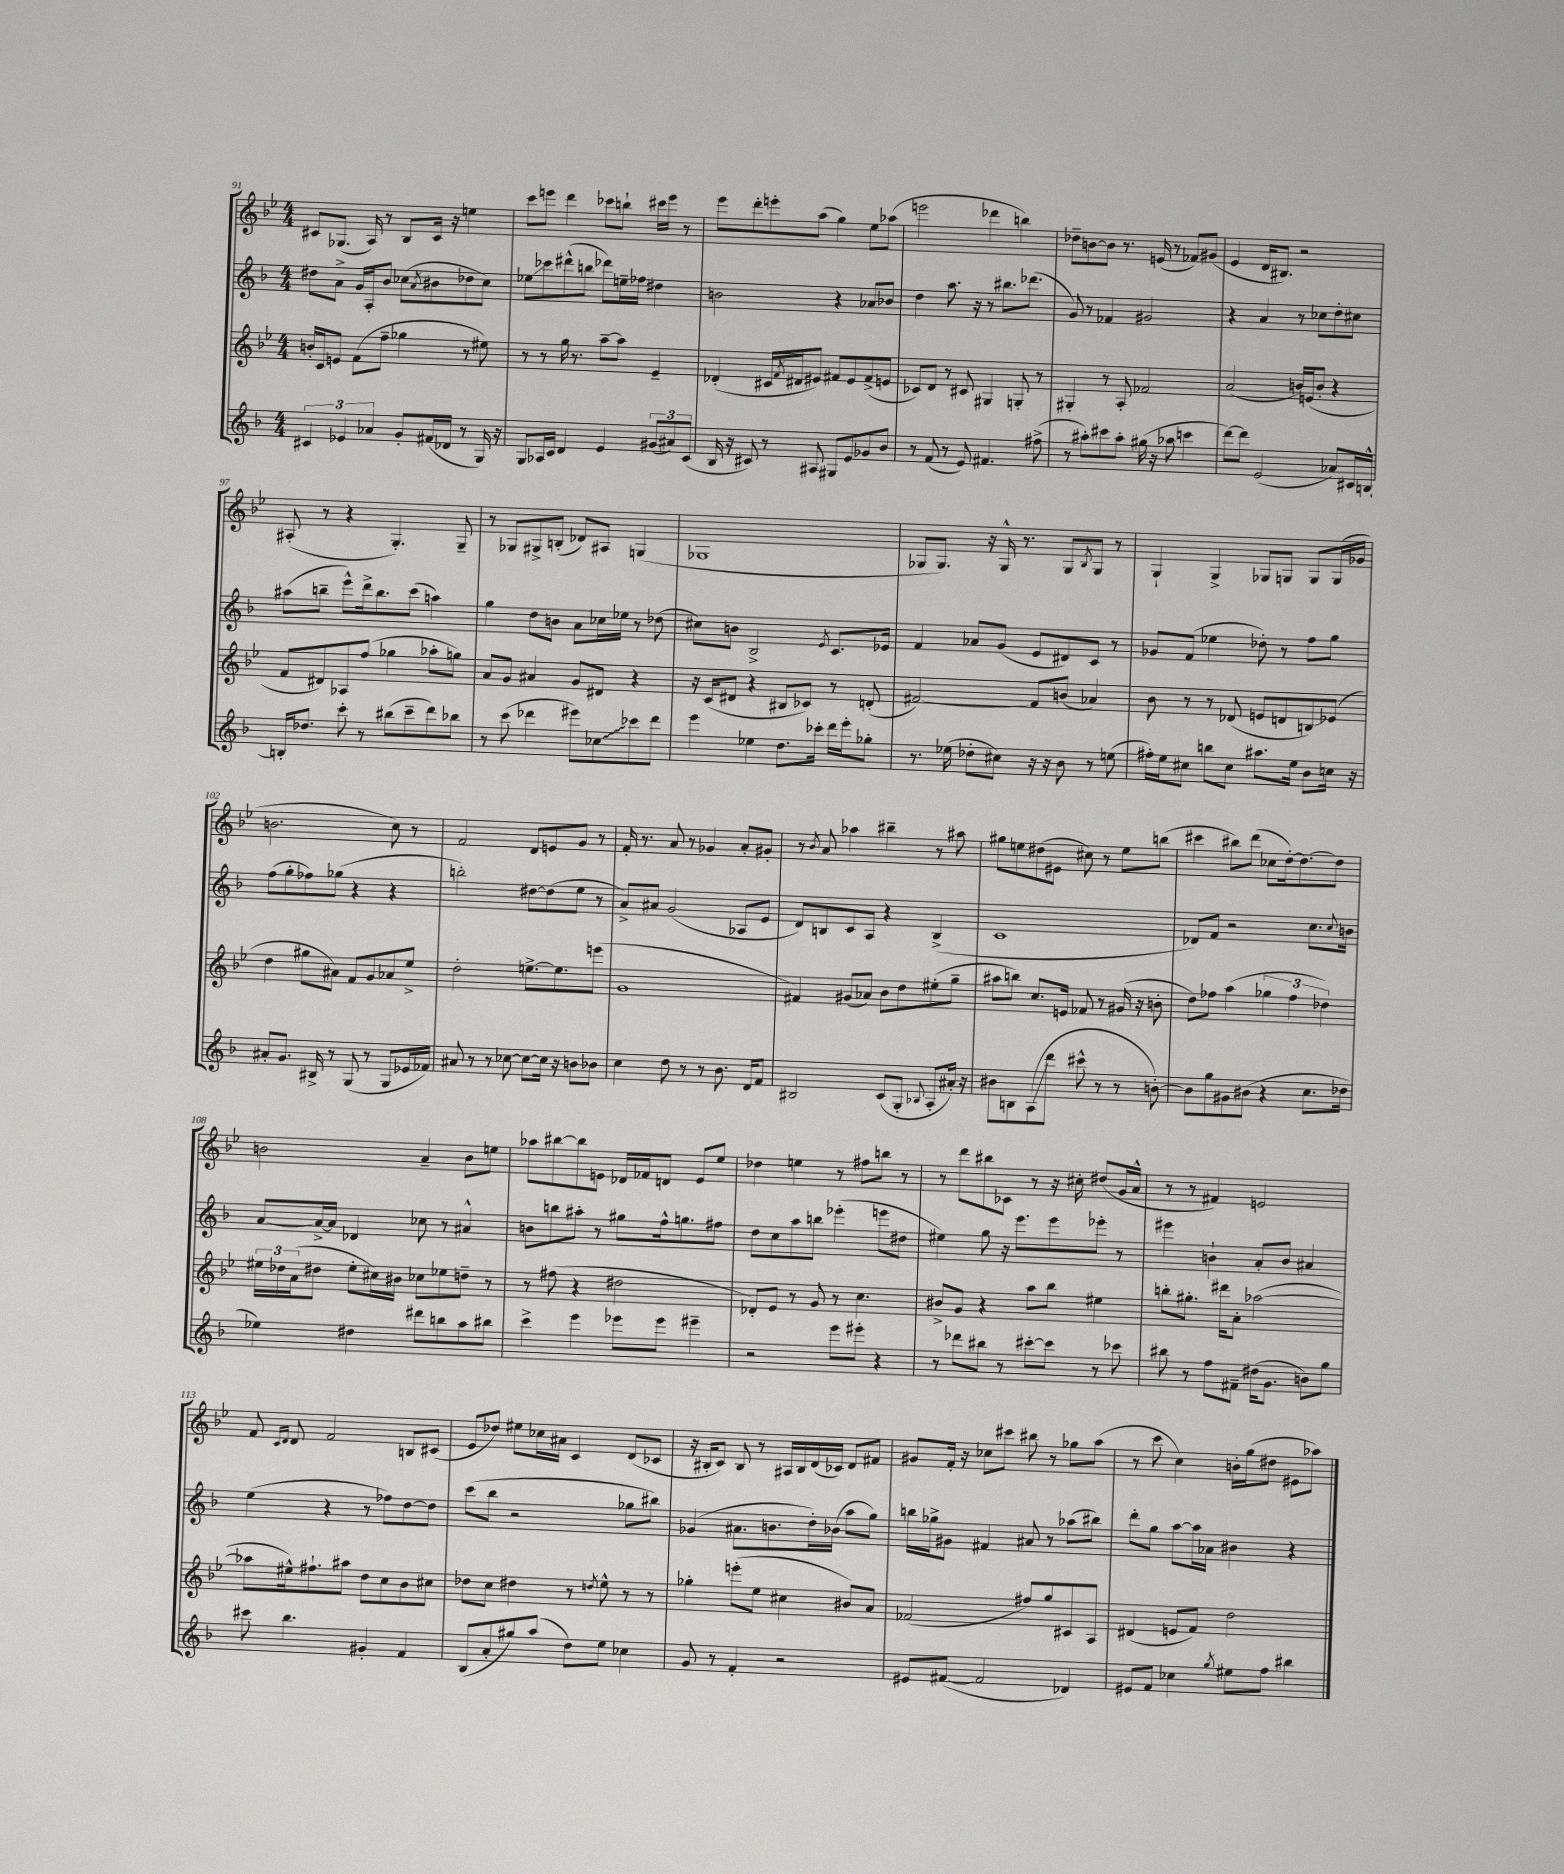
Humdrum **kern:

**kern	**kern	**kern	**kern
*staff4	*staff3	*staff2	*staff1
*clefG2	*clefG2	*clefG2	*clefG2
*k[b-]	*k[b-e-]	*k[b-]	*k[b-e-]
*M4/4	*M4/4	*M4/4	*M4/4
6c#/	16b'/LL	8dd#\L	8c#/L
.	16c/J	.	.
.	8e/J	8a^\J	(8.G-/J
6e-/	.	.	.
.	(8f\L	16g/LL	.
.	.	16A'/J	16A/)
6a-/	.	.	.
.	8ff~\J	8b-/J	8r
8g'/L	4gg-\	(8cc-\L	8B-/L
.	.	8qa/	.
(16f#/L	.	8b#\	16c#/Jk
16d-/JJ	.	.	16r
8r	8r	8dd-\	4ee\
16G/)	8ee#\)	8cc-\J)	.
16r	.	.	.
=	=	=	=
8G/L	8r	8ee-\L	8ccc\L
16A-/L	8r	8ccc-\	8eee\J
16c/JJ	.	.	.
4d/	16gg\	(8ddd#^^\	4ddd\
.	8.r	.	.
.	.	8bb\J	.
4e/	[8aa~\L	8ddd-\L)	8ccc-\L
.	8aa\]J	16ee~\L	8bb`\J
.	.	16ff-\JJ	.
(12g#/L	4e-~/	4dd#\	16ccc#\LL
.	.	.	16eee\JJ
12a#/)	.	.	.
.	.	.	8r
(12c/J	.	.	.
=	=	=	=
16B-/	(4d-'/	2b\	8eee-\L
16r	.	.	.
8c#/)	.	.	8ddd'\
8r	16c#/LL	.	8eee'\
.	8qf/	.	.
.	16d#/J	.	.
8A#/	8e#/J)	.	(8aa\J
8G#/L	8f#/L	4r	4gg\)
8e/	8e#/	.	.
8g-/	(8f#^/	8a-/L	8ee-\L
8b-/J	8e/J	8b-/J	(8aa-\J
=	=	=	=
8r	8c-/L)	4dd\	2eee\
(8f/	8d/J	.	.
8r	8r	8.aa\	.
8e/)	8c#/	.	.
.	.	16r	.
4.f#/	4G#/	8r	4ddd-\
.	.	8.bb#\L	.
.	8G'/	.	4bb\)
.	.	(8.ddd-\J	.
(8ff#^\	8r	.	.
=	=	=	=
8r	4G#'/	8g/)	8dd-~\L
8aa#'\L)	.	8r	[8b\
8ccc#\	8r	4f-/	8b\]J
8aa#'\J	8A'/	.	8.r
(16gg#\	2f-/	2g#/	.
16r	.	.	(16e/
8aa-\	.	.	8r
4ccc\	.	.	8f-/L)
.	.	.	(8g#/J
=	=	=	=
[8ddd\L)	(2a/	4r	4e-/
8ddd\]J	.	.	.
(2e/	.	4a/	16d/LK
.	.	.	8.B#/J)
.	16b/LL)	8r	2r
.	(16e/J	.	.
.	8b'/J	8cc-\L	.
8a-/L)	4r	8dd'\	.
16c#/L	.	8cc#\J	.
[16B^^/JJ	.	.	.
=	=	=	=
16B'/]LK	8f/L	(8aa#\L	(8A#'/
8.dd-/J	.	.	.
.	8d#/)	8bb~\J	8r
8ccc'\	8A-/	8eee^^\L)	4r
8r	(8ff/J	16ddd^\k	.
.	.	8.bb\	.
(8bb#\L	4gg-\	.	4.G'/)
8ccc~\	.	(8ccc\J	.
8ddd\)	8aa-'\L	4aa\)	.
8bb-\J	8gg\J)	.	8G~/
=	=	=	=
8r	8a/L	4gg\	8r
(8ccc\	8g/J	.	8G-/L
4ddd-\	4a#/	8dd\L	8G#^/
.	.	8b\J	(8B'/J
8eee#\L)	8g/L	8a\L	8d-/L)
8cc-\	8d#/J	16cc-\L	8A#/J
.	.	16ee-\JJ	.
8ccc-\	4r	8r	(4G/
8ddd-\J	.	(8dd-\	.
=	=	=	=
4eee\	16r	8cc#\L)	1G-
.	(16c/LK	.	.
.	8d#/J	8b\J	.
4ee-\	4r	2B-^/	.
8.dd\L	8B#/L	.	.
.	8c-/J)	.	.
16ccc-'\Jk	.	.	.
.	.	8qe/	.
16ddd\LL	8r	8.c/L	.
16eee'\J	.	.	.
8gg-'\J	(8d'/	.	.
.	.	16e-/Jk	.
=	=	=	=
8.r	[2f#/)	4f/	8G-/L
.	.	.	8.G-/J)
(16ee-\	.	.	.
8dd-'\L	.	8a-/L	.
.	.	.	16r
8cc#\J)	.	(8g/J	16G-^^/
.	.	.	8.r
16r	8f#/]L	8e/L	.
16r	.	.	.
8b-\	(8b/J	8d#/)	8G-/L
.	.	.	8qB-/
8r	4a-/)	8c/J	8G-/J
(8ee\	.	8r	8r
=	=	=	=
16ff#'\LL)	8b-\	8g-/L	4G`/
16ee\J	.	.	.
8cc#\J	8r	(8f/J	.
8bb\L	8r	4ee-\	4G^/
8cc#\J	(8d-/	.	.
8.aa#\L	8e/L	8dd-'\)	8G-/L
.	8d/	8r	8G/J
16ee\Jk	.	.	.
8b-\L	8B/)	8ff\L	8G/L
16cc\Jk	(8e-/J	8gg\J	(16G/L
16r	.	.	16g-/JJ
=	=	=	=
8a#'/L	4dd\	(8ff\L	2.b\
8.g/J	.	8gg'\	.
.	8gg#\L	8ff-\)	.
16B#^/	.	.	.
8r	8a#\J)	(8gg-\J	.
(8G/	8f/L	4r	.
8r	8g/	.	.
8G/L	8a-/	4r	8cc\)
16e-/L	8ee-^/J	.	8r
16f-/JJ)	.	.	.
=	=	=	=
8a#/	2dd'\	2bb'\)	2f/
8r	.	.	.
8r	.	.	.
[8cc-\	.	.	.
8cc-\_L	[8.ee^\L	[8dd#\L	8d/L
16cc-\]Jk	.	(8dd#\]	8e/
16r	8.ee\]	.	.
8b\L	.	8ee\J	8g/J
8b-\J	(8eee\J	8r	8r
=	=	=	=
4cc\	1g	8a^/L)	16f'/
.	.	.	8.r
.	.	8a#/J	.
8dd\	.	(2g/	8a/
8r	.	.	8r
8r	.	.	4g-/
8.b-\	.	.	.
.	.	8A-/L	8a'/L
16d/LK	.	.	.
8f/J	.	8e/J	8g#'/J
=	=	=	=
2B#/	4f#/)	8d/L)	8r
.	.	.	8qb-/
.	.	8B/	8a/
.	(8g#/L	8c/	4aa-\
.	8a-/J)	8A/J	.
(8c/L	8b-\L	4r	4bb#~\
8G'/J	8dd\	.	.
8qqB-/	.	.	.
8A'/L	(8ee#'\	(4B^/	8r
16a#'/Jk)	8gg~\J	.	8aa#\
16r	.	.	.
=	=	=	=
8b#\L	8aa#\L	1c	8gg#\L
8B\	8bb\J)	.	8ee\
(8A\	8.cc/L	.	(8dd#\
8ddd\J	.	.	8e#\J
.	16e/Jk	.	.
8ccc#^^\	8f-/	.	8cc#\)
8r	8r	.	8r
8r	(16g#/	.	8ee\L
.	16r	.	.
[8b'\)	8b'\	.	(8bb\J
=	=	=	=
8b\]L	8dd\L)	8d-/L)	4ccc#\
8gg\	8ff-\J	8f/J	.
8g#\	(4aa\	2r	8bb#\L)
(8b#\J	.	.	(8ddd\J
4r	6gg-\	.	8cc-\L
.	.	.	[16dd'\k)
.	6ff-\	.	.
.	.	.	8.dd\_
8.cc\L	.	8.cc\L	.
.	6dd-\)	.	.
.	.	.	8dd\]J
.	.	8qqcc/	.
16dd-\Jk	.	16b\Jk	.
=	=	=	=
4ee-\)	24ee#\LL	[8a/L	2b\
.	24dd-\	.	.
.	(24a\J	.	.
.	8dd#\J	16a^/_L	.
.	.	16a/]JJ	.
4dd#\	8ee#'\L	4d-/	.
.	16cc#\L)	.	.
.	16b#\JJ	.	.
8ddd#\L	8cc-\L	8cc-\	4a~/
8bb\	8ee-\	8r	.
8aa\	8dd~\J	4a#^^/	8b\L
8bb#\J	8r	.	8ee\J
=	=	=	=
4ccc^\	8r	8b\L	8aa-\L
.	(8ff#\	8bb\	[8bb#\
4eee\	4r	8aa#'\J	8bb#\]
.	.	8r	8e\J
8eee-\L	2dd#\	8gg#\L	16d-/LL
.	.	.	16f-/J
8eee-\J	.	16ff^^\k	8d/J
.	.	8.gg\	.
4eee#~\	.	.	8e/L
.	.	8ff#\J	8ee-/J
=	=	=	=
2r	8d-'/L)	8dd\L	4dd-\
.	8e-/J	8cc\	.
.	8r	8aa\	4ee\
.	8g/	8bb\J	.
8eee\L	8r	(4eee-'\	8r
8eee#'\J	4.cc\	.	8ff#\L
4r	.	8eee\L	8bb\J
.	.	8dd#\J	8r
=	=	=	=
8r	8b#^/L	4ee#\)	8r
8ddd-\L	8g/J	.	8ddd\L
8bb#\J	4r	8gg\	8bb#\
8r	.	16r	8c-\J
.	.	8.eee\L	.
[8ccc#'\L	8aa\L	.	8r
8ccc#\]J	8bb-\J	8eee\	16r
.	.	.	16cc#'\
8r	4ee#\	8eee-'\J	(8dd#/L
8ccc-\	.	8r	16g/L
.	.	.	16a^^/JJ
=	=	=	=
8bb#\	8bb'\L	4eee#\	8r
8r	8.gg#'\J	.	8r
8ff\L	.	4b`\	4f#/)
.	16ddd#\LK	.	.
8f#~\J	8a'\J	.	.
(16dd#\LK	([2aa-\	8a'/L	2e/
8.g\J	.	.	.
.	.	8b/J	.
8b\L)	.	4a#/	.
8gg\J	.	.	.
=	=	=	=
8ccc#\	8aa-\]L	(4ee\	8f/
.	.	.	16qqc/LL
.	.	.	16qqd/JJ
4.bb-\	16ee#^^\k)	.	8d/
.	8.ff#`\	.	.
.	.	4r	2f/
.	8aa#\J	.	.
4g#'/	8dd\L	8r	.
.	8cc\	8ff-\L)	.
4f/	8b-\	[8dd\	8B/L
.	8cc#\J	8dd\]J	(8c#/J
=	=	=	=
(8B-/L	8dd-\L	(8ccc\L	8e-/L
8a'/	8cc\J	8bb-\J	8dd-/J)
8gg#/)	4dd#\	2r	8ee#\L
(8aa/J	.	.	16cc-\L
.	.	.	16a#\JJ
8dd\L)	8r	.	4c/
.	8qdd/	.	.
8ee\J	8ee-^^\	.	.
4cc-\	8r	8gg-\L	(8d/L
.	8r	8bb#\J)	8c-/J
=	=	=	=
8g/	4gg-'\	(4g-/	16r
.	.	.	16B#'/LK
8r	.	.	8c/J)
4f'/	(8eee'\L	8.a#\L	8B#/
.	8ee-\J	.	8r
.	.	8.b\	.
2r	4cc#\	.	16A#/LL
.	.	.	16B#/
.	.	16dd'\L)	(16d/
.	.	(16b-\JJ	16c-/JJ)
.	8b#/L)	8aa\L	8d/L
.	8a/J	8gg\J)	8f#/J
=	=	=	=
8e#/L	(2f-/	16bb\LL	8g#/L
.	.	16gg-^\J	.
([8f#/J	.	8g#\J	16f'/Jk
.	.	.	16r
2f#/]	.	4f#/	8cc-\L
.	.	.	8ccc#\J
.	8ff#/L)	8a#/	8bb#\
.	8gg/	8r	8r
4d-/)	8c#/	(8aa-\L	8gg-\L
.	8A/J	8bb#\J)	(8aa\J
=	=	=	=
8e#/L	(4d#/	8ddd'\L	8r
8f/J	.	8gg\J	8ccc\
4cc-\	8e/L	[8aa\L	4cc\)
.	8f/J)	16aa\]L	.
.	.	16a-\JJ	.
8qgg/	.	.	.
8ee#\L	2dd\	4b#\	16b'\LL
.	.	.	(16gg\J
8ff\J	.	.	8dd#\J
4bb#\	.	4r	8e#\L
.	.	.	8aa-\J)
==	==	==	==
*-	*-	*-	*-
